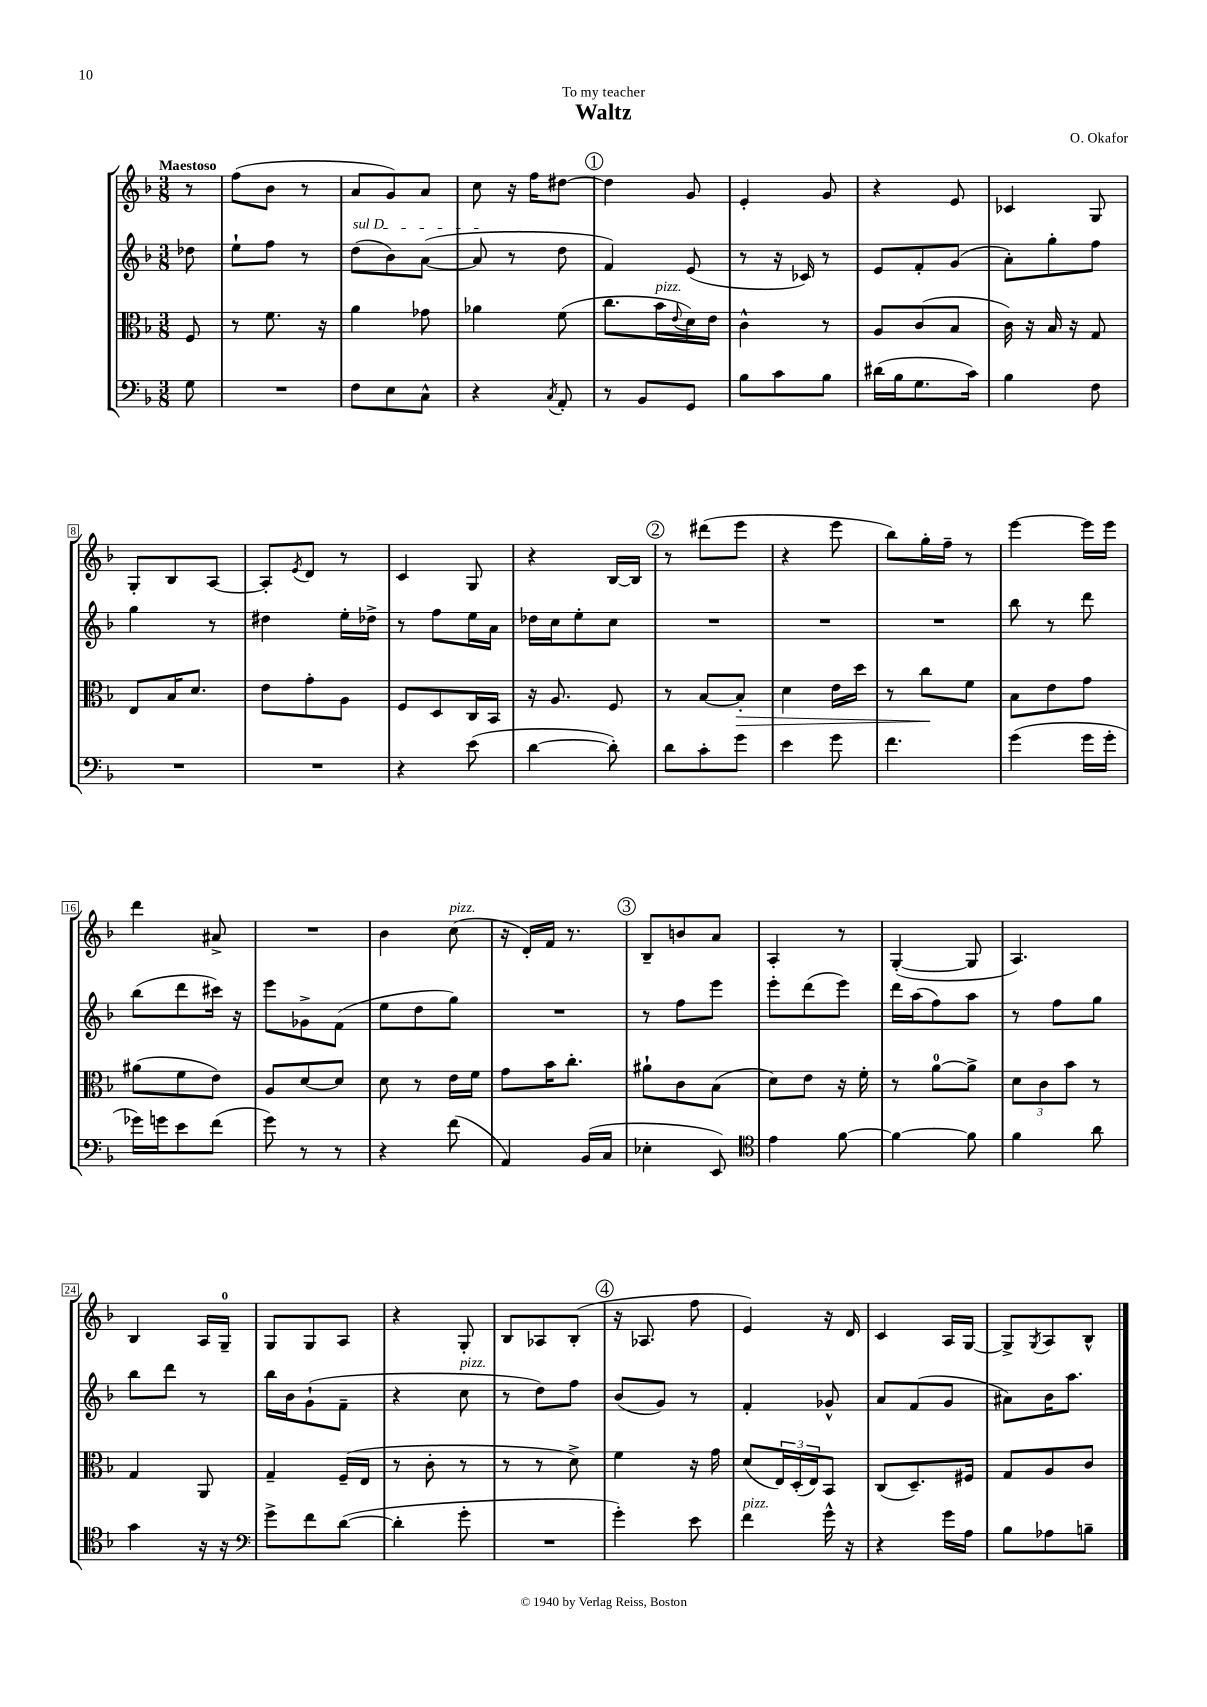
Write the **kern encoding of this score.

**kern	**kern	**kern	**kern
*staff4	*staff3	*staff2	*staff1
*clefF4	*clefC3	*clefG2	*clefG2
*k[b-]	*k[b-]	*k[b-]	*k[b-]
*M3/8	*M3/8	*M3/8	*M3/8
8G	8F	8dd-	8r
=	=	=	=
4.r	8r	8ee`	(8ff
.	8.f	8ff	8b-
.	.	8r	8r
.	16r	.	.
=	=	=	=
8F	4a	(8dd	8a
8E	.	8b-)	8g)
8C^^	8g-	([8a	8a
=	=	=	=
4r	4a-	8a]	8cc
.	.	8r	16r
.	.	.	16ff
8qC	.	.	.
8AA'	(8f	8dd	[8dd#
=	=	=	=
8r	8.cc	4f)	4dd#]
8BB-	.	.	.
.	16b-	.	.
.	8qqe	.	.
8GG	16d)	(8e	8g
.	16e	.	.
=	=	=	=
8B-	4c^^	8r	4e'
8c	.	16r	.
.	.	16c-)	.
8B-	8r	8r	8g
=	=	=	=
(16d#	8A	8e	4r
16B-	.	.	.
8.G	(8c	8f'	.
.	8B-	(8g	8e
16c)	.	.	.
=	=	=	=
4B-	16c)	8a')	4c-
.	16r	.	.
.	16B-	8gg'	.
.	16r	.	.
8F	8G	8ff	8G
=	=	=	=
4.r	8E	4gg	8G'
.	16B-	.	8B-
.	8.d	.	.
.	.	8r	[8A
=	=	=	=
4.r	8e	4dd#	8A']
.	.	.	8qe
.	8g'	.	8d
.	8A	16ee'	8r
.	.	16dd-^	.
=	=	=	=
4r	8F	8r	4c
.	8D	8ff	.
(8e	16C	16ee	8G
.	16BB-	16a	.
=	=	=	=
[4d	16r	16dd-	4r
.	8.A	16cc	.
.	.	8ee'	.
8d'])	8F	8cc	[16B-
.	.	.	16B-]
=	=	=	=
8d	8r	4.r	8r
8c'	[8B-	.	(8ddd#
8g	8B-']	.	8eee
=	=	=	=
4e	4d	4.r	4r
8g	16e	.	8eee
.	16dd	.	.
=	=	=	=
4.f	8r	4.r	8bb-)
.	8cc	.	16gg'
.	.	.	16ff~
.	8f	.	8r
=	=	=	=
(4g	8B-	8bb-	[4eee
.	8e	8r	.
16g	8g	8ddd	16eee]
16g'	.	.	16eee
=	=	=	=
16g-)	(8a#	(8bb-	4ddd
16g	.	.	.
8e	8f	8ddd	.
(8f	8e)	16ccc#)	8a#^
.	.	16r	.
=	=	=	=
8g)	8A	8eee	4.r
8r	[8d	8g-^	.
8r	8d]	(8f	.
=	=	=	=
4r	8d	8ee	4b-
.	8r	8dd	.
(8f	16e	8gg)	(8cc
.	16f	.	.
=	=	=	=
4AA)	8g	4.r	16r
.	.	.	16d')
.	16b-	.	16f
.	8.cc'	.	8.r
(16BB-	.	.	.
16C	.	.	.
=	=	=	=
4E-'	8a#`	8r	8B-~
.	8c	8ff	8b
8EE)	(8B-	8eee	8a
=	=	=	=
*clefC4	*	*	*
4e	8d)	8eee'	4A'
.	8e	(8ddd	.
[8f	16r	8eee)	8r
.	16f'	.	.
=	=	=	=
4f_	8r	16ddd	([4G'
.	.	(16aa	.
.	[8a	8ff)	.
8f]	8a^]	8aa	8G]
=	=	=	=
4f	12d	8r	4.A)
.	12c	.	.
.	.	8ff	.
.	12b-	.	.
8a	8r	8gg	.
=	=	=	=
4g	4G	8bb-	4B-
.	.	8ddd	.
16r	8AA	8r	16A
16r	.	.	16G~
=	=	=	=
*clefF4	*	*	*
8g^	4G~	16bb-	8G
.	.	16b-	.
8f	.	(8g`	8G
([8d	(16F~	8f~	8A
.	16E	.	.
=	=	=	=
4d']	8r	4r	4r
.	8c'	.	.
8g'	8r	8cc	8G'
=	=	=	=
4.r	8r	8r	8B-
.	8r	8dd)	8A-
.	8d^)	8ff	(8B-'
=	=	=	=
4g')	4f	(8b-	16r
.	.	.	8.A-
.	.	8g)	.
8e	16r	8r	8ff
.	16g	.	.
=	=	=	=
4f	(8d	4f'	4e)
.	24E)	.	.
.	(24D'	.	.
.	24E)	.	.
16g^^	8BB-	8g-^^	16r
16r	.	.	16d
=	=	=	=
4r	(8C	8a	4c
.	8.D~)	(8f	.
16g	.	8g	16A
16A	16F#	.	[16G
=	=	=	=
8B-	8G	8a#)	8G^]
.	.	.	8qG
8A-	8A	16b-	8A
.	.	8.aa	.
8B~	8c	.	8B-^^
==	==	==	==
*-	*-	*-	*-
